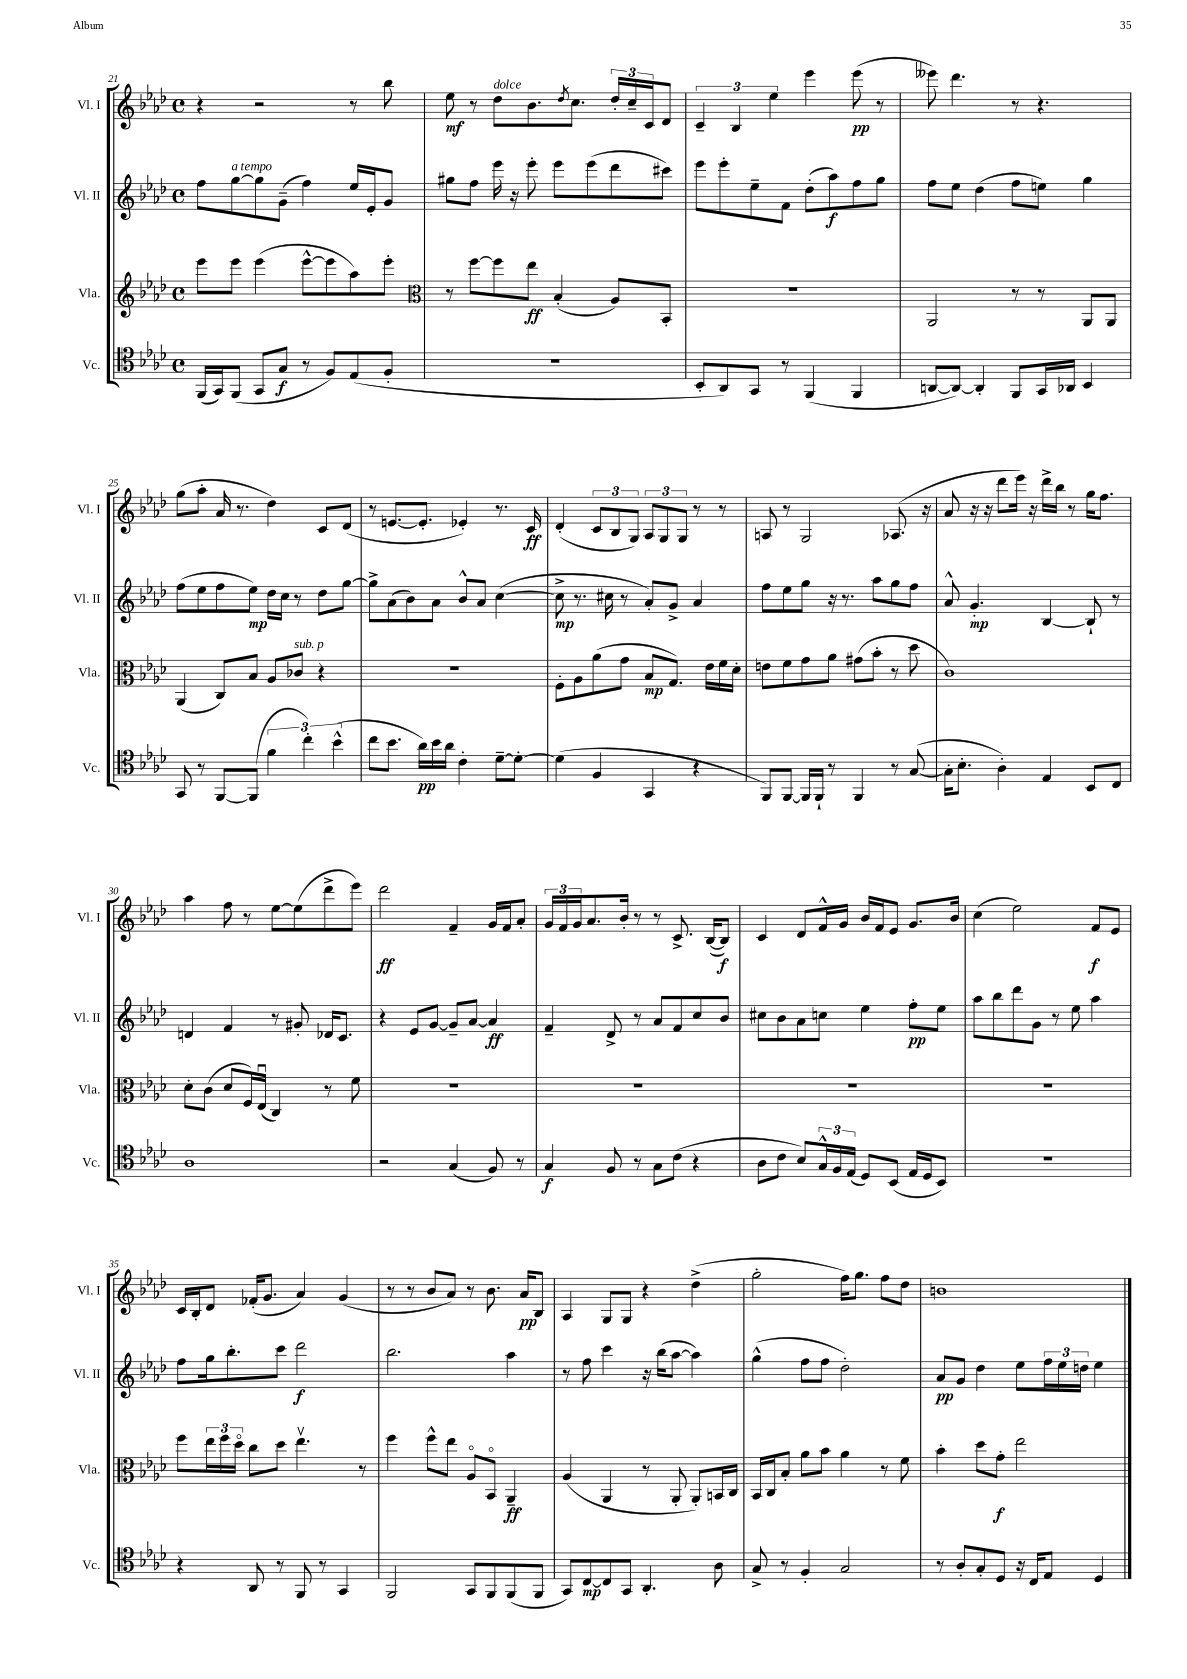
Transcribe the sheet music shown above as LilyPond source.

<<
\new StaffGroup <<
\new Staff = "s0" \with { instrumentName = "Vl. I" shortInstrumentName = "Vl. I" } {
    \clef treble \key aes \major \defaultTimeSignature \time 4/4
    r4 r2 r8 bes''8 |
    ees''8\mf r8 des''8^\markup { \italic "dolce" } bes'8. \acciaccatura { des''8 } c''8. \tuplet 3/2 { des''16-. c''16-- c'16 } des'8 |
    \tuplet 3/2 { c'4-- bes4 ees''4 } ees'''4 ees'''8\pp( r8 |
    eeses'''8) des'''4. r8 r4. |
    g''8( aes''8-. aes'16 r8. des''4) c'8 des'8( |
    r8 e'8.~ e'8.-. ees'4-.) r8. c'16\ff |
    des'4-.( \tuplet 3/2 { c'8 bes8 g8) } \tuplet 3/2 { aes8 g8 g8 } r8 r8 |
    a8 r8 g2 aes8.( r16 |
    aes'8 r16 r16 des'''8 ees'''16) r16 des'''16-> bes''16 r8 g''16 f''8. |
    aes''4 f''8 r8 ees''8~ ees''8( des'''8-> ees'''8) |
    des'''2\ff f'4-- g'16 f'16 aes'8-. |
    \tuplet 3/2 { g'16 f'16 g'16 } aes'8. bes'16-. r8 r8 c'8.-> bes16~( bes8\f) |
    c'4 des'8 f'16-^ g'16 bes'16 f'16 ees'8 g'8. bes'16 |
    c''4( ees''2) f'8\f ees'8 |
    c'16 bes16-. des'8 fes'16-.( g'8. aes'4) g'4( |
    r8 r8 bes'8 aes'8) r8 bes'8. aes'16\pp bes8 |
    aes4 g8 g8 r4 des''4->( |
    g''2-. f''16) g''8. f''8 des''8 |
    b'1 \bar "|." |
}
\new Staff = "s1" \with { instrumentName = "Vl. II" shortInstrumentName = "Vl. II" } {
    \clef treble \key aes \major \defaultTimeSignature \time 4/4
    f''8 g''8~^\markup { \italic "a tempo" } g''8 g'8--( f''4) ees''16 ees'16-. g'8 |
    gis''8 f''8 ees'''16 r16 ees'''8-. ees'''8 ees'''8( des'''8 cis'''8) |
    ees'''8 ees'''8-. ees''8-- f'8 des''8-.( aes''8\f) f''8 g''8 |
    f''8 ees''8 des''4( f''8 e''8) g''4 |
    f''8( ees''8 f''8 ees''8\mp) des''16 c''16 r8 des''8 g''8~ |
    g''8-> aes'8( bes'8) aes'8 bes'8-^ aes'8 c''4~( |
    c''8->\mp r8. cis''16 r8 aes'8-.) g'8-> aes'4 |
    f''8 ees''8 g''8 r16 r8. aes''8 g''8 f''8 |
    aes'8-^ g'4.-.\mp bes4~ bes8-! r8 |
    d'4 f'4 r8 gis'8-. des'16 c'8. |
    r4 ees'8 g'8~ g'8-- aes'8~ aes'4\ff |
    f'4-- des'8-> r8 aes'8 f'8 c''8 bes'8 |
    cis''8 bes'8 aes'8 c''8 ees''4 f''8-.\pp ees''8 |
    aes''8 bes''8 des'''8 g'8 r8 ees''8 aes''4 |
    f''8 g''16 bes''8.-. c'''8 des'''2\f |
    bes''2. aes''4 |
    r8 f''8 c'''4 r16 bes''16( aes''8~ aes''4) |
    g''4-^( f''8 f''8 des''2-.) |
    aes'8\pp g'8 des''4 ees''8 \tuplet 3/2 { f''16 ees''16 d''16 } ees''4 \bar "|." |
}
\new Staff = "s2" \with { instrumentName = "Vla." shortInstrumentName = "Vla." } {
    \clef treble \key aes \major \defaultTimeSignature \time 4/4
    ees'''8 ees'''8 ees'''4( ees'''8~-^ ees'''8 aes''8) ees'''8-. |
    \clef alto r8 f''8~ f''8 ees''8\ff bes4-.( aes8) bes,8-. |
    R1 |
    aes,2 r8 r8 aes,8 aes,8 |
    aes,4( c8) bes8 aes8 ces'8^\markup { \italic "sub. p" } r4 |
    R1 |
    f8-. aes8 aes'8( g'8 bes8\mp g8.) ees'16 f'16 des'16-. |
    e'8 f'8 g'8 aes'8 gis'8( bes'8-. r8 des''8 |
    c'1) |
    des'8-. c'8( des'8 f16) ees16\downbow( c4) r8 f'8 |
    R1 |
    R1 |
    R1 |
    R1 |
    f''8 \tuplet 3/2 { ees''16 f''16 des''16\flageolet } c''8 des''8 ees''4.\upbow r8 |
    f''4 f''8-^ ees''8 aes8\flageolet bes,8\flageolet aes,4--\ff |
    aes4( aes,4 r8 aes,8-. aes,8-.) b,16 c16 |
    bes,16 c16 bes8-. aes'8 bes'8 aes'4 r8 f'8 |
    bes'4-. des''8 g'8-.\f ees''2 \bar "|." |
}
\new Staff = "s3" \with { instrumentName = "Vc." shortInstrumentName = "Vc." } {
    \clef tenor \key aes \major \defaultTimeSignature \time 4/4
    f,16( g,16) f,8( g,8 g8\f r8 f8) ees8( f8-. |
    R1 |
    bes,8-. aes,8) g,8 r8 f,4( f,4 |
    a,8~ a,8~) a,4-. f,8 g,16 aes,16 bes,4 |
    g,8 r8 f,8~ f,8( \tuplet 3/2 { f'4 c''4-.) bes'4-^( } |
    c''8 bes'8. aes'16\pp) bes'16 aes'16 c'4-. des'8~-- des'8~-. |
    des'4( f4 g,4 r4 |
    f,8) f,8~ f,16 f,16-! r8 f,4 r8 g8~( |
    g16-. bes8.-. aes4-.) ees4 bes,8 c8 |
    aes1 |
    r2 g4( f8) r8 |
    g4\f f8 r8 g8 c'8( r4 |
    aes8 c'8 bes8) \tuplet 3/2 { g16-^ f16 ees16( } des8) bes,8( ees16 des16 bes,8) |
    R1 |
    r4 aes,8 r8 f,8 r8 g,4 |
    f,2 g,8 f,8 f,8( f,8 |
    g,8) c8~\mp c8 g,8 aes,4.-. aes8 |
    g8-> r8 f4-. g2 |
    r8 aes8-. g8-. des8 r16 c16 ees8 des4 \bar "|." |
}
>>
>>
\layout { \context { \Score currentBarNumber = #21 } }
